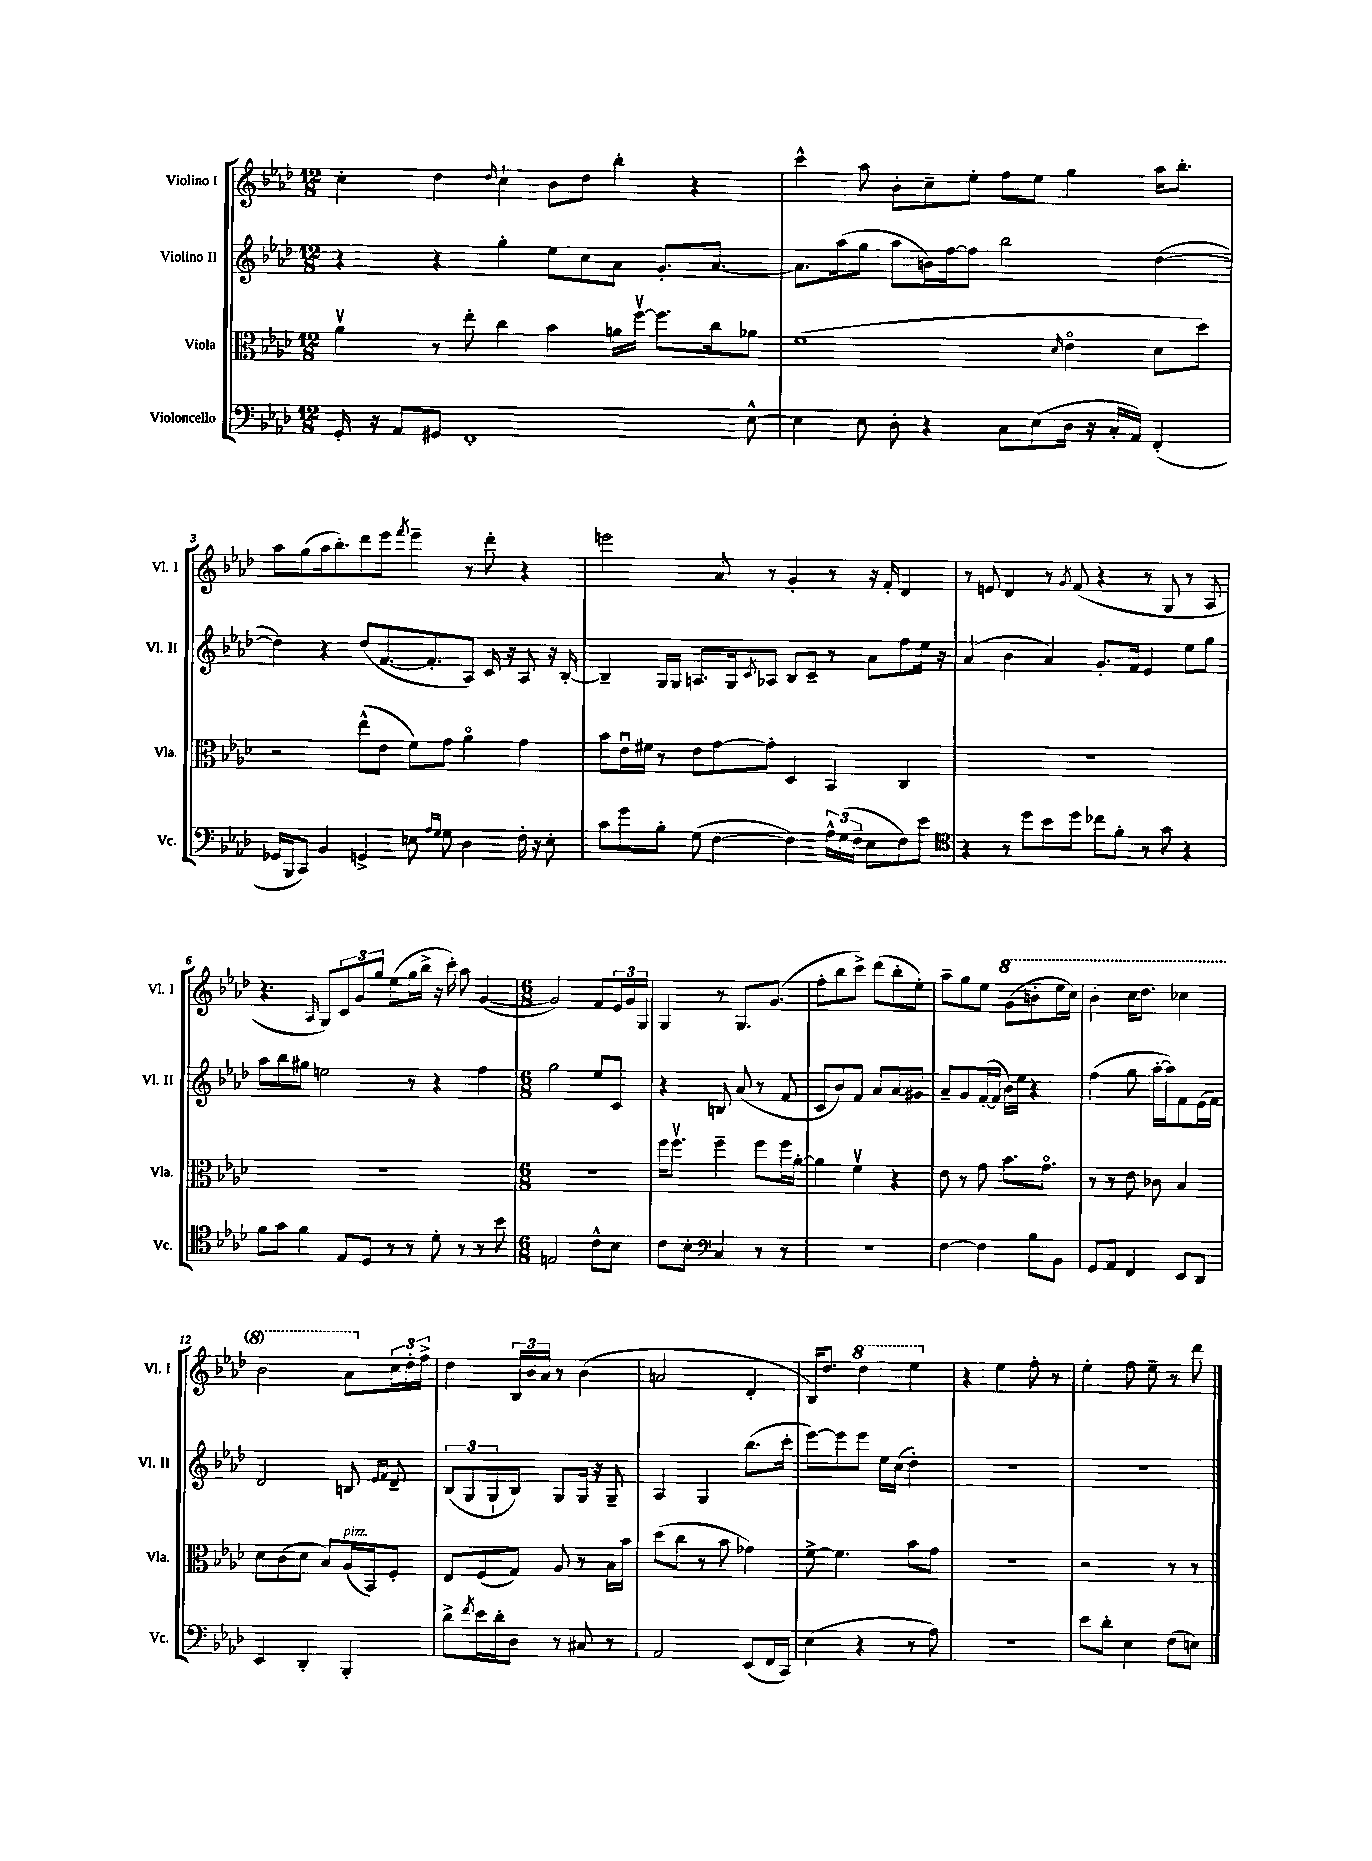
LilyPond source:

<<
\new StaffGroup <<
\new Staff = "s0" \with { instrumentName = "Violino I" shortInstrumentName = "Vl. I" } {
    \clef treble \key aes \major \numericTimeSignature \time 12/8
    c''4-. des''4 \grace { des''16 } c''4-! bes'8 des''8 bes''4-. r4 |
    c'''4-^ aes''8 bes'8-. c''8-- ees''8-. f''8 ees''8 g''4 aes''16 bes''8.-. |
    aes''8 g''8( aes''16 bes''8.-.) des'''8 ees'''8 \acciaccatura { f'''8 } ees'''4-- r8 des'''8-. r4 |
    e'''2 aes'8 r8 g'4-. r8 r16 f'16-. des'4 |
    r8 e'8 des'4 r8 \acciaccatura { g'8 } f'8( r4 r8 g8 r8 aes8 |
    r4. \grace { aes16 } g8) \tuplet 3/2 { c'8 g'8 g''8 } ees''8( g''16 bes''16-> r16 c'''16-.) aes''8 g'4~( |
    \numericTimeSignature \time 6/8 g'2) f'8 \tuplet 3/2 { ees'16 g'16 g16 } |
    g4 r8 g8. g'8.( |
    f''8-. bes''8 c'''8->) des'''8( bes''8-. ees''8-.) |
    aes''8-- g''8 ees''8 \ottava #1 g''8( b''8-. ees'''16 c'''16) |
    bes''4-. c'''16 des'''8. ces'''4 |
    bes''2 aes''8 \ottava #0 \tuplet 3/2 { c''16 des''16-. f''16-> } |
    des''4 \tuplet 3/2 { bes16 bes'16 aes'16 } r8 bes'4( |
    a'2 des'4-. |
    bes16) des''8. \ottava #1 des'''4 ees'''4 \ottava #0 |
    r4 ees''4 f''8-. r8 |
    ees''4-. f''8 ees''8-- r8 des'''8 \bar "|." |
}
\new Staff = "s1" \with { instrumentName = "Violino II" shortInstrumentName = "Vl. II" } {
    \clef treble \key aes \major \numericTimeSignature \time 12/8
    r4 r4 g''4-. ees''8 c''8 aes'8 g'8.-. aes'8.~ |
    aes'8. aes''16( g''8 aes''8 b'16) f''16~ f''8 bes''2 des''4~( |
    des''4) r4 des''8( f'8.~ f'8.-. aes8) c'16 r16 aes8 r16 bes16~-. |
    bes4-- g16 g16 a8. g16 \acciaccatura { c'8 } aes8 bes8 c'8-- r8 aes'8 f''8 ees''16 r16 |
    aes'4( bes'4 aes'4) g'8.-. f'16 ees'4 ees''8 g''8 |
    aes''8 bes''8 gis''8 e''2 r8 r4 f''4 |
    \numericTimeSignature \time 6/8 g''2 ees''8 c'8 |
    r4 b8 aes'8( r8 f'8 |
    c'8 bes'8) f'8 aes'8 aes'8 gis'8 |
    aes'8-- g'8 f'16~-.( f'16 bes'16) ees''16 r4 |
    f''4( g''8 aes''16~-. aes''16) f'8 ees'16( f'16) |
    des'2 b8 \grace { ees'16 f'16 } des'8-- |
    \tuplet 3/2 { bes8( g8 g8-! } bes8) g8 g16 r16 g8-- |
    aes4 g4 bes''8.( c'''16-. |
    ees'''8~) ees'''8 ees'''8 ees''16 c''16( des''4-.) |
    R2. |
    R2. \bar "|." |
}
\new Staff = "s2" \with { instrumentName = "Viola" shortInstrumentName = "Vla." } {
    \clef alto \key aes \major \numericTimeSignature \time 12/8
    aes'4\upbow r8 ees''8-. c''4 bes'4 a'16 f''16~\upbow f''8. c''16 aes'8 |
    f'1( \grace { des'16 } ees'4\flageolet des'8 des''8) |
    r2 ees''8-^( ees'8 f'8) g'8 aes'4\flageolet g'4 |
    bes'8 ees'16\downbow fis'16 r8 ees'8 g'8~ g'8-. des4 bes,4 c4 |
    R1. |
    R1. |
    \numericTimeSignature \time 6/8 R2. |
    f''16 f''8.\upbow f''4-- f''8 f''16 aes'16~-. |
    aes'4 f'4\upbow r4 |
    ees'8 r8 g'8 bes'8. g'8.\flageolet |
    r8 r8 ees'8 ces'8 bes4 |
    des'8 c'8( des'8 bes8) aes16^\markup { \italic "pizz." }( bes,16) f8-. |
    ees8 f8( g8) aes8 r8 bes16 bes'16 |
    des''8( c''8 r8 bes'8 ges'4) |
    f'8~-> f'4. bes'8 g'8 |
    R2. |
    r2 r8 r8 \bar "|." |
}
\new Staff = "s3" \with { instrumentName = "Violoncello" shortInstrumentName = "Vc." } {
    \clef bass \key aes \major \numericTimeSignature \time 12/8
    g,16-. r16 aes,8 gis,8 f,1-. ees8~-^ |
    ees4 ees8 des8-. r4 c8 ees8( des16 r16 c16-. aes,16) f,4-.( |
    ges,16 bes,,16 c,8) bes,4 g,4-> e8 \grace { aes16 g16 } g8 des4 f16-. r16 e8-. |
    c'8 g'8 bes8-. g8( f4~ f4) \tuplet 3/2 { aes16-^ g16( f16-- } ees8 f8) ees'8 |
    \clef tenor r4 r8 des''8 bes'8 des''8 ces''8 f'8-. r8 g'8 r4 |
    f'8 g'8 f'4 ees8 des8 r8 r8 des'8-. r8 r8 bes'8 |
    \numericTimeSignature \time 6/8 e2 c'8-^ bes8 |
    c'8 bes8-. \clef bass c4 r8 r8 |
    R2. |
    f4~ f4 bes8 bes,8 |
    g,8 aes,8 f,4 ees,8 des,8 |
    ees,4 des,4-. bes,,4-. |
    des'8-> \acciaccatura { f'8 } ees'16 des'16-. des8 r8 cis8 r8 |
    aes,2 ees,8( f,16 c,16) |
    ees4( r4 r8 aes8) |
    R2. |
    ees'8 des'8-. ees4 f8( e8) \bar "|." |
}
>>
>>
